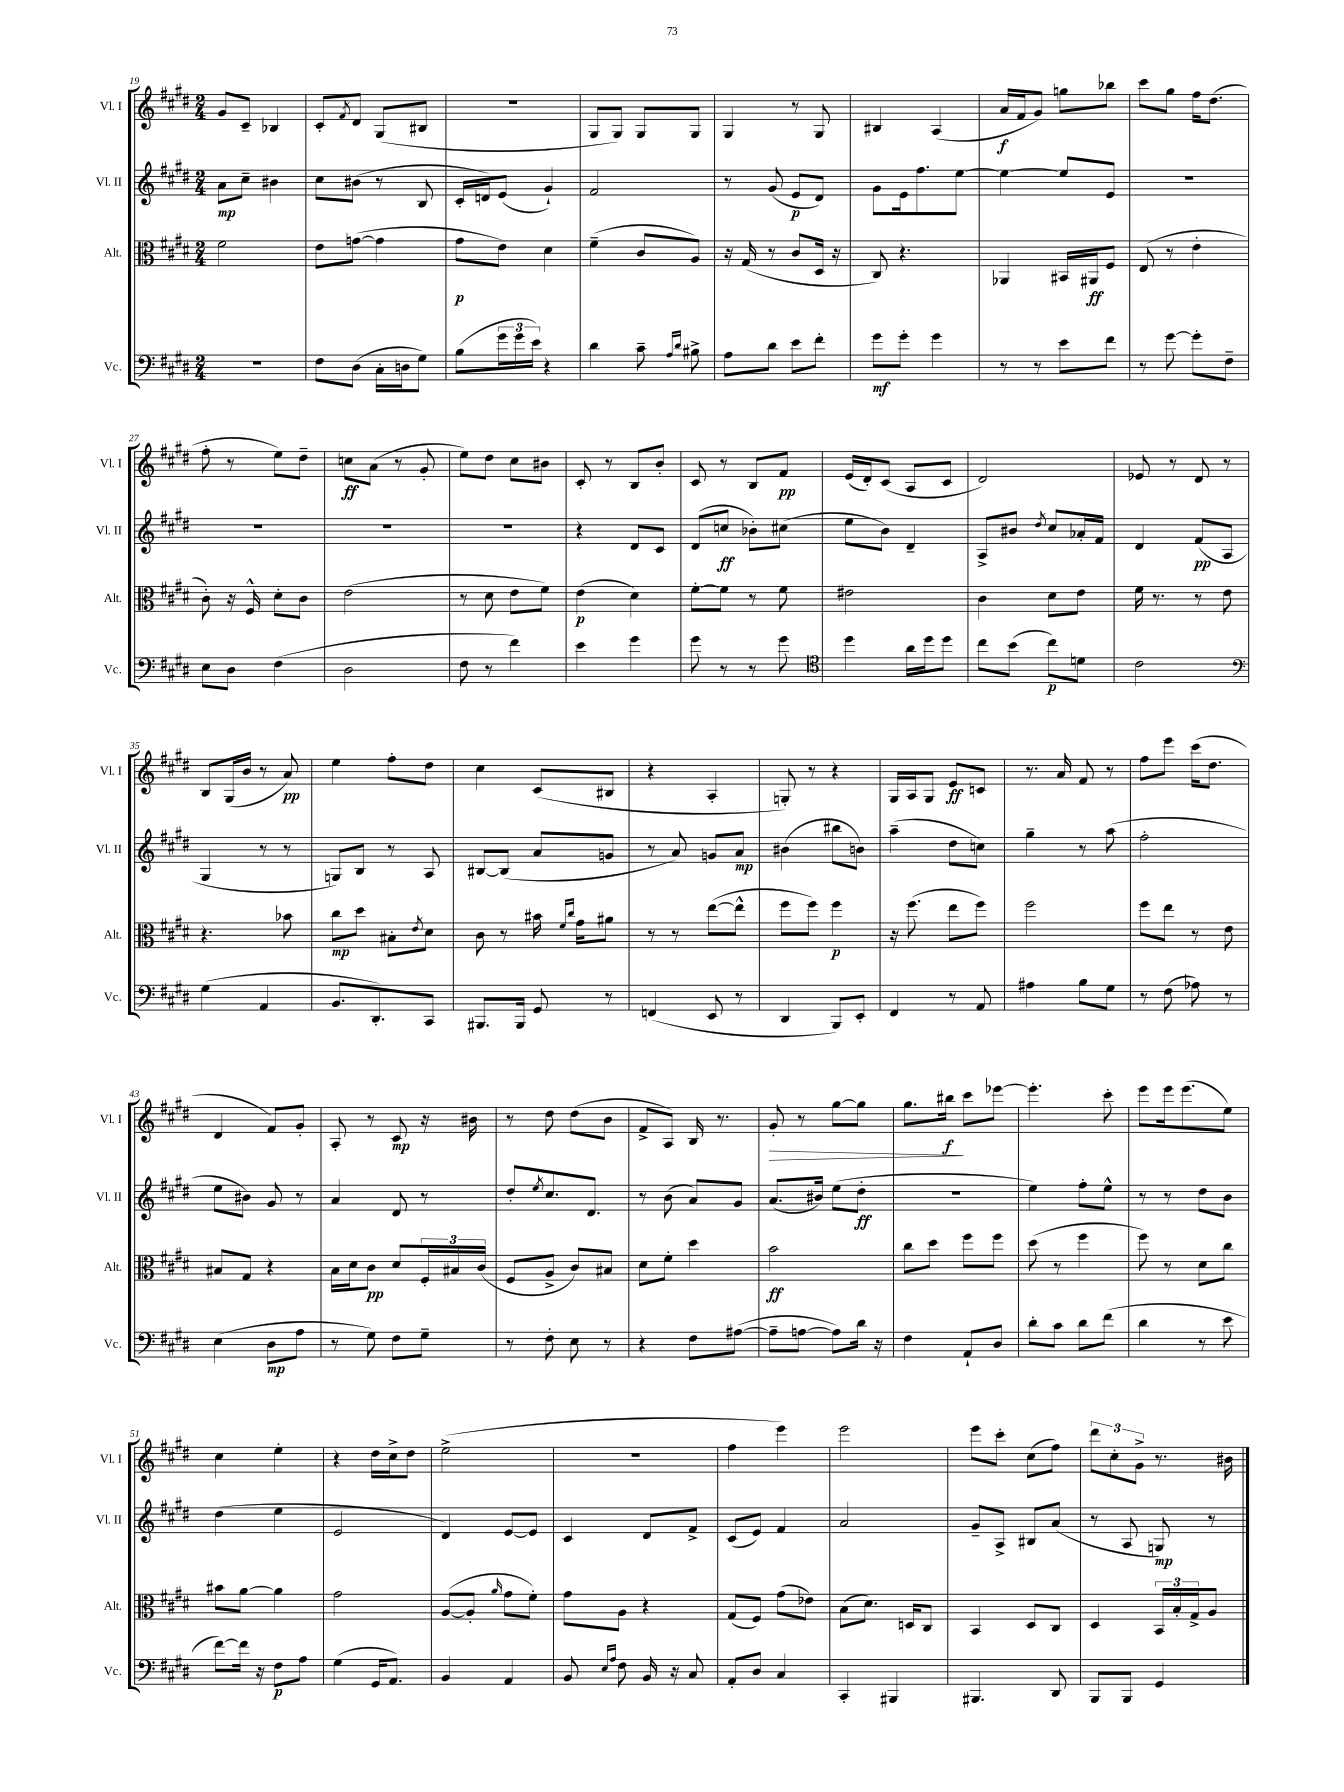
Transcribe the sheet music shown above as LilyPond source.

<<
\new StaffGroup <<
\new Staff = "s0" \with { instrumentName = "Vl. I" shortInstrumentName = "Vl. I" } {
    \clef treble \key e \major \numericTimeSignature \time 2/4
    gis'8 cis'8-- bes4 |
    cis'8-. \acciaccatura { fis'8 } dis'8 gis8( bis8 |
    r2 |
    gis8 gis8) gis8 gis8 |
    gis4 r8 gis8 |
    bis4 a4( |
    a'16\f fis'16 gis'8) g''8 bes''8 |
    cis'''8 gis''8 fis''16 dis''8.( |
    fis''8-. r8 e''8) dis''8-- |
    c''8\ff a'8( r8 gis'8-. |
    e''8) dis''8 cis''8 bis'8 |
    cis'8-. r8 b8 b'8-. |
    cis'8 r8 b8 fis'8\pp |
    e'16( dis'16-.) cis'8( a8 cis'8 |
    dis'2) |
    ees'8 r8 dis'8 r8 |
    b8 gis16( b'16 r8 a'8\pp) |
    e''4 fis''8-. dis''8 |
    cis''4 cis'8( bis8 |
    r4 a4-. |
    g8-.) r8 r4 |
    gis16 a16 gis8 e'8\ff c'8 |
    r8. a'16 fis'8 r8 |
    fis''8 e'''8 cis'''16( dis''8. |
    dis'4 fis'8) gis'8-. |
    a8-. r8 cis'8\mp r16 bis'16 |
    r8 dis''8 dis''8( b'8 |
    fis'8-> a8) b16 r8. |
    gis'8-.\> r8 gis''8~ gis''8 |
    gis''8. bis''16\f\! cis'''8 ees'''8~ |
    ees'''4.-. cis'''8-. |
    e'''8 e'''16 e'''8.( e''8) |
    cis''4 e''4-. |
    r4 dis''16 cis''16-> dis''8 |
    e''2->( |
    r2 |
    fis''4 e'''4) |
    e'''2 |
    e'''8 cis'''8-. cis''8( fis''8) |
    \tuplet 3/2 { dis'''8 cis''8-. gis'8-> } r8. bis'16 \bar "|." |
}
\new Staff = "s1" \with { instrumentName = "Vl. II" shortInstrumentName = "Vl. II" } {
    \clef treble \key e \major \numericTimeSignature \time 2/4
    a'8\mp cis''8-- bis'4 |
    cis''8 bis'8( r8 b8 |
    cis'16-. d'16) e'8( gis'4-!) |
    fis'2 |
    r8 gis'8( e'8\p dis'8) |
    gis'8 e'16 fis''8. e''8~ |
    e''4~ e''8 e'8 |
    R2 |
    R2 |
    R2 |
    R2 |
    r4 dis'8 cis'8 |
    dis'8( c''8\ff bes'8-.) cis''8( |
    e''8 b'8) dis'4-- |
    a8-> bis'8 \acciaccatura { dis''8 } cis''8 aes'16-. fis'16 |
    dis'4 fis'8\pp( a8 |
    gis4 r8 r8 |
    g8) b8 r8 a8 |
    bis8~ bis8( a'8 g'8 |
    r8 a'8) g'8 a'8\mp |
    bis'4( bis''8 b'8) |
    a''4--( dis''8 c''8) |
    gis''4-- r8 a''8( |
    fis''2-. |
    e''8 bis'8) gis'8 r8 |
    a'4 dis'8 r8 |
    dis''8-. \acciaccatura { e''8 } cis''8. dis'8. |
    r8 b'8( a'8) gis'8 |
    a'8.( bis'16) e''8( dis''8-.\ff |
    R2 |
    e''4) fis''8-. e''8-^ |
    r8 r8 dis''8 b'8 |
    dis''4( e''4 |
    e'2 |
    dis'4) e'8~ e'8 |
    cis'4 dis'8 fis'8-> |
    cis'8( e'8) fis'4 |
    a'2 |
    gis'8-- a8-> bis8 a'8( |
    r8 a8 g8\mp) r8 \bar "|." |
}
\new Staff = "s2" \with { instrumentName = "Alt." shortInstrumentName = "Alt." } {
    \clef alto \key e \major \numericTimeSignature \time 2/4
    fis'2 |
    e'8 g'8~( g'4 |
    gis'8\p e'8) dis'4 |
    fis'4--( cis'8 a8) |
    r16 gis16( r8 cis'8 dis16 r16 |
    cis8) r4. |
    aes,4 bis,16 ais,16\ff fis8 |
    e8( r8 e'4-. |
    cis'8-.) r16 fis16-^ dis'8-. cis'8 |
    e'2( |
    r8 dis'8 e'8 fis'8) |
    e'4\p( dis'4) |
    fis'8~-. fis'8 r8 fis'8 |
    eis'2 |
    cis'4 dis'8 e'8 |
    fis'16 r8. r8 e'8 |
    r4. bes'8 |
    cis''8\mp dis''8 bis8-. \acciaccatura { e'8 } dis'8 |
    cis'8 r8 bis'16 \grace { fis'16 cis''16 } gis'16 ais'8 |
    r8 r8 e''8~( e''8-^ |
    fis''8 fis''8) fis''4\p |
    r16 fis''8.( e''8 fis''8) |
    fis''2 |
    fis''8 e''8 r8 e'8 |
    bis8 gis8 r4 |
    b16 dis'16 cis'8\pp dis'8 \tuplet 3/2 { fis16-. bis16 cis'16( } |
    fis8 a8-> cis'8) bis8 |
    dis'8 fis'8-. dis''4 |
    b'2\ff |
    cis''8 dis''8 fis''8 fis''8 |
    dis''8( r8 fis''4 |
    fis''8) r8 dis'8 cis''8 |
    bis'8 a'8~ a'4 |
    gis'2 |
    a8~( a8-. \grace { a'16 } gis'8 fis'8-.) |
    gis'8 a8 r4 |
    gis8( fis8) gis'8( ees'8) |
    b8( dis'8.) d16 cis8 |
    b,4 dis8 cis8 |
    dis4 \tuplet 3/2 { b,16 b16-. gis16-> } a8 \bar "|." |
}
\new Staff = "s3" \with { instrumentName = "Vc." shortInstrumentName = "Vc." } {
    \clef bass \key e \major \numericTimeSignature \time 2/4
    R2 |
    fis8 dis8( cis16-. d16 gis8) |
    b8( \tuplet 3/2 { gis'16 gis'16 e'16) } r4 |
    dis'4 cis'8-- \grace { a16 dis'16 } bis8-> |
    a8 dis'8 e'8 fis'8-. |
    gis'8\mf gis'8-. gis'4 |
    r8 r8 e'8 fis'8 |
    r8 gis'8~ gis'8-. fis8-- |
    e8 dis8 fis4( |
    dis2 |
    fis8 r8 fis'4) |
    e'4 gis'4 |
    gis'8 r8 r8 gis'8 |
    \clef tenor dis''4 a'16 dis''16 dis''8 |
    cis''8 b'8( cis''8\p) d'8 |
    cis'2 |
    \clef bass gis4( a,4 |
    b,8. dis,8.-.) cis,8 |
    bis,,8. bis,,16 gis,8 r8 |
    f,4( e,8 r8 |
    dis,4 b,,8) e,8-. |
    fis,4 r8 a,8 |
    ais4 b8 gis8 |
    r8 fis8( aes8) r8 |
    e4( dis8\mp a8 |
    r8 gis8) fis8 gis8-- |
    r8 fis8-. e8 r8 |
    r4 fis8 ais8~( |
    ais8-- a8~ a8) dis'16 r16 |
    fis4 a,8-! dis8 |
    dis'8-. cis'8 dis'8 fis'8( |
    dis'4 r8 e'8 |
    fis'8~) fis'16 r16 fis8\p a8 |
    gis4( gis,16 a,8.) |
    b,4 a,4 |
    b,8 \grace { e16 a16 } fis8 b,16 r16 cis8 |
    a,8-. dis8 cis4 |
    cis,4-. bis,,4 |
    bis,,4. dis,8 |
    b,,8 b,,8 gis,4 \bar "|." |
}
>>
>>
\layout { \context { \Score currentBarNumber = #19 } }
